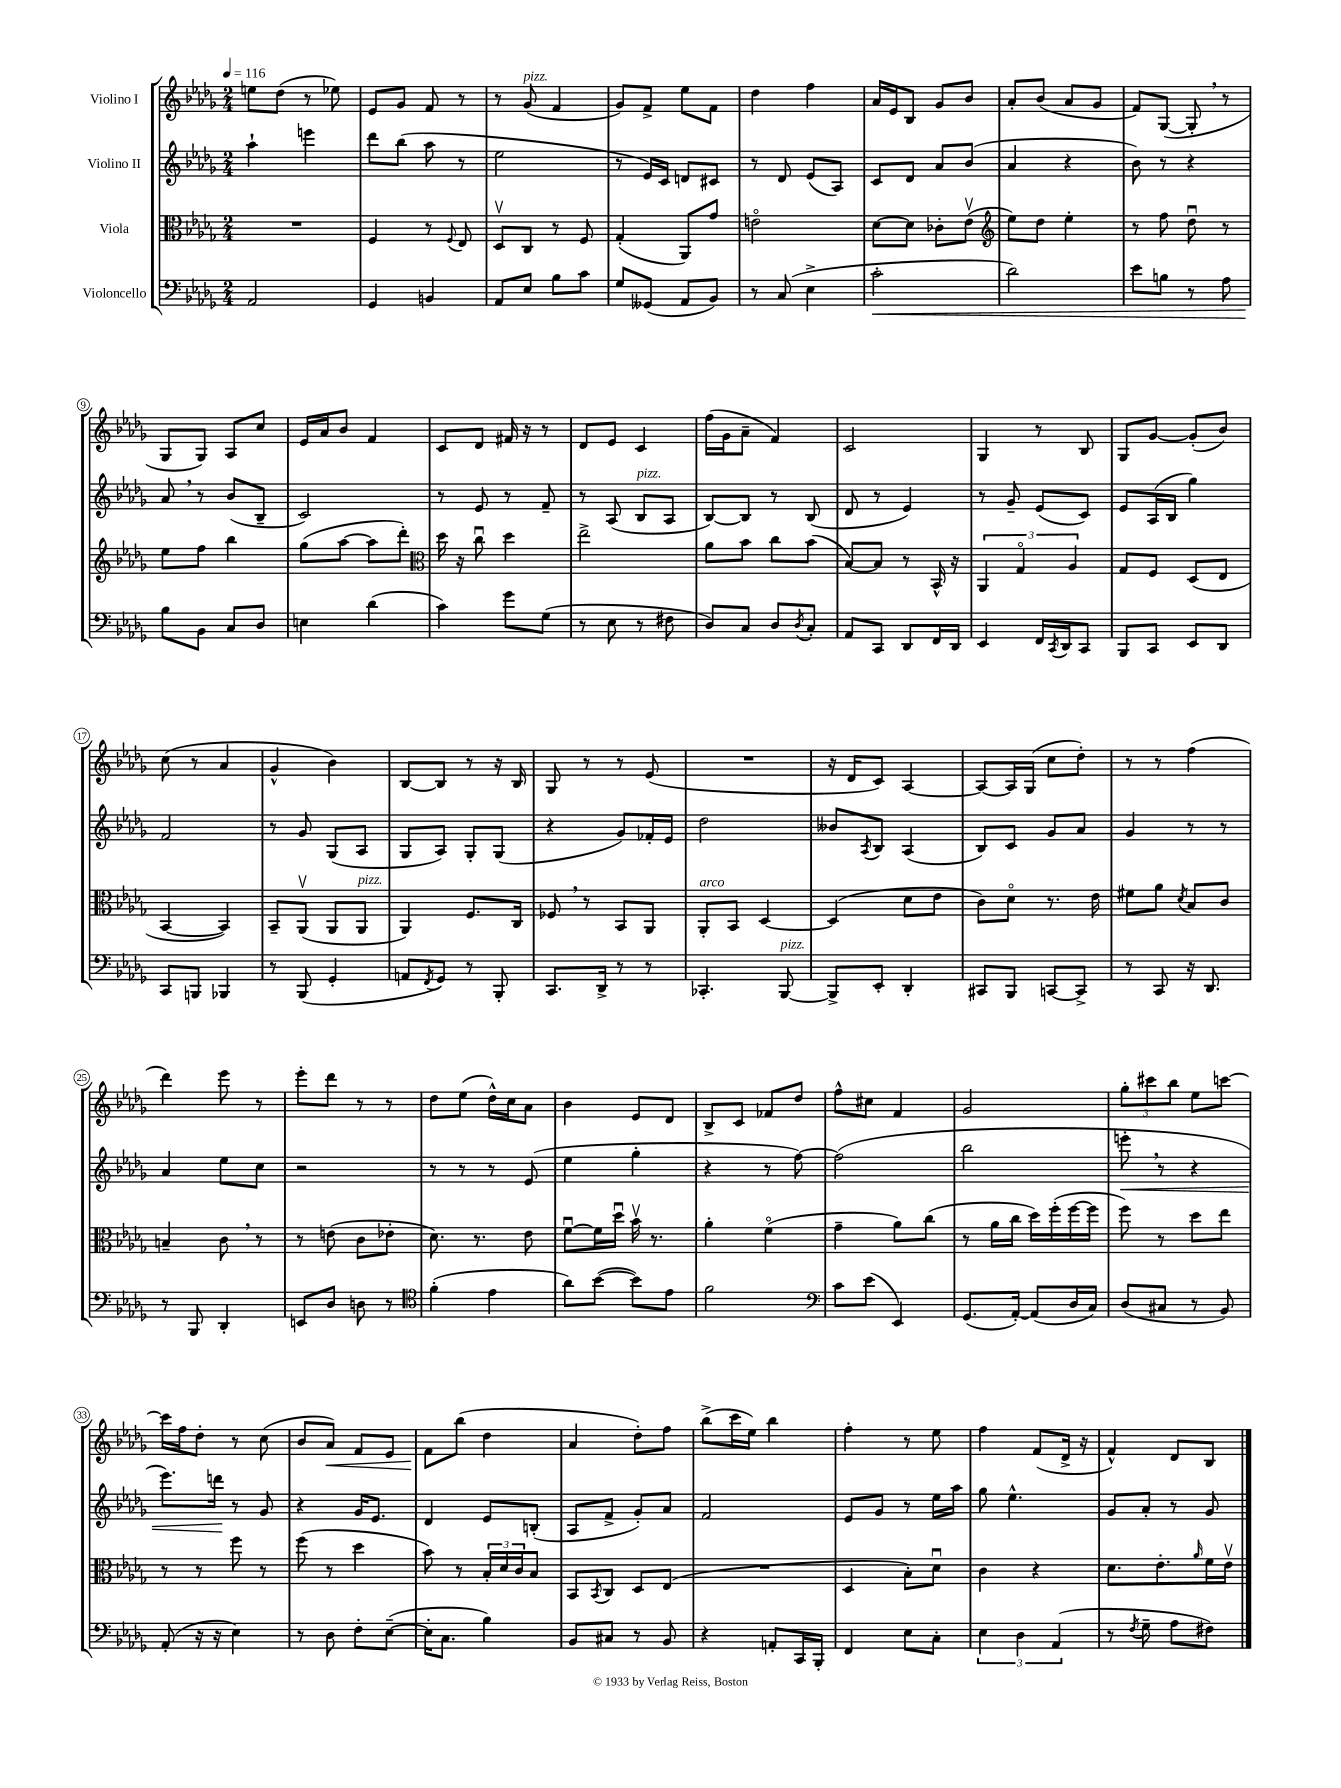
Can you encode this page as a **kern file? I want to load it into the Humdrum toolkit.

**kern	**kern	**kern	**kern
*staff4	*staff3	*staff2	*staff1
*clefF4	*clefC3	*clefG2	*clefG2
*k[b-e-a-d-g-]	*k[b-e-a-d-g-]	*k[b-e-a-d-g-]	*k[b-e-a-d-g-]
*M2/4	*M2/4	*M2/4	*M2/4
*MM116	*MM116	*MM116	*MM116
2AA-	2r	4aa-`	8ee
.	.	.	(8dd-
.	.	4eee	8r
.	.	.	8ee-)
=	=	=	=
4GG-	4F	8ddd-	8e-
.	.	(8bb-	8g-
4BB	8r	8aa-	8f
.	8qqF	.	.
.	8E-	8r	8r
=	=	=	=
8AA-	8D-v	2ee-	8r
8E-	8C	.	(8g-
8B-	8r	.	4f
8c	8F	.	.
=	=	=	=
8G-	(4G-'	8r	8g-)
(8GG--	.	16e-)	8f^
.	.	16c	.
8AA-	8AA-)	8d	8ee-
8BB-)	8g-	8c#	8f
=	=	=	=
8r	2eo	8r	4dd-
(8C	.	8d-	.
4E-^	.	(8e-	4ff
.	.	8A-)	.
=	=	=	=
2c'	[8d-	8c	16a-
.	.	.	16e-
.	8d-]	8d-	8B-
.	8c-'	8a-	8g-
.	(8e-v	(8b-	8b-
=	=	=	=
*	*clefG2	*	*
2d-)	8ee-)	4a-	8a-'
.	8dd-	.	(8b-
.	4ee-'	4r	8a-
.	.	.	8g-
=	=	=	=
8e-	8r	8b-)	8f)
8B	8ff	8r	([8G-
8r	8dd-u	4r	8G-']
8A-	8r	.	8r
=	=	=	=
8B-	8ee-	8a-	8G-
8BB-	8ff	8r	8G-)
8C	4bb-	(8b-	8A-
8D-	.	8B-~	8cc
=	=	=	=
4E	(8gg-	2c)	16e-
.	.	.	16a-
.	[8aa-	.	8b-
(4d-	8aa-]	.	4f
.	8ddd-')	.	.
=	=	=	=
*	*clefC3	*	*
4c)	16dd-	8r	8c
.	16r	.	.
.	8ccu	8e-	8d-
8g-	4dd-	8r	16f#
.	.	.	16r
(8G-	.	8f~	8r
=	=	=	=
8r	2ee-^	8r	8d-
8E-	.	(8A-	8e-
8r	.	8B-	4c
8F#	.	8A-	.
=	=	=	=
8D-)	8a-	[8B-)	(16ff
.	.	.	16g-
8C	8b-	8B-]	8a-~
8D-	8cc	8r	4f)
8qD-	.	.	.
8C'	(8b-	(8B-	.
=	=	=	=
8AA-	[8B-)	8d-	2c
8CC	8B-]	8r	.
8DD-	8r	4e-)	.
16FF	16BB-^^	.	.
16DD-	16r	.	.
=	=	=	=
4EE-	6AA-	8r	4G-
.	.	8g-~	.
.	6G-o	.	.
16FF	.	(8e-	8r
8qCC	.	.	.
16DD-	.	.	.
.	6A-	.	.
8CC	.	8c)	8B-
=	=	=	=
8BBB-	8G-	8e-	8G-
8CC	8F	(16A-	[8g-
.	.	16B-	.
8EE-	(8D-	4gg-)	(8g-']
8DD-	8E-	.	8b-)
=	=	=	=
8CC	[4BB-	2f	(8cc
8BBB	.	.	8r
4BBB-	4BB-])	.	4a-
=	=	=	=
8r	8BB-~	8r	4g-^^
(8BBB-	(8AA-v	8g-	.
4GG-'	8AA-	(8G-	4b-)
.	8AA-	8A-	.
=	=	=	=
8AA	4AA-)	8G-	[8B-
8qFF	.	.	.
8GG-)	.	8A-)	8B-]
8r	8.F	8G-'	8r
8BBB-'	.	(8G-	16r
.	16C	.	16B-
=	=	=	=
8.CC	8F-	4r	8G-
.	8r	.	8r
16DD-^	.	.	.
8r	8BB-	8g-)	8r
8r	8AA-	16f-'	(8e-
.	.	16e-	.
=	=	=	=
4.CC-'	8AA-'	2dd-	2r
.	8BB-	.	.
.	[4D-	.	.
[8BBB-	.	.	.
=	=	=	=
8BBB-^]	(4D-]	8b--	16r
.	.	.	16d-
.	.	8qA-	.
8EE-'	.	8B-	8c)
4DD-'	8d-	(4A-	[4A-
.	8e-	.	.
=	=	=	=
8CC#	8c)	8B-)	8A-_
8BBB-	8d-o	8c	16A-]
.	.	.	(16G-
[8CC	8.r	8g-	8cc
8CC^]	.	8a-	8dd-')
.	16e-	.	.
=	=	=	=
8r	8f#	4g-	8r
8CC	8a-	.	8r
.	8qd-	.	.
16r	8B-	8r	(4ff
8.DD-	.	.	.
.	8c	8r	.
=	=	=	=
8r	4B~	4a-	4ddd-)
8BBB-	.	.	.
4DD-'	8c	8ee-	8eee-
.	8r	8cc	8r
=	=	=	=
8EE	8r	2r	8eee-'
8D-	(8e	.	8ddd-
8D	8c	.	8r
8r	8e-'	.	8r
=	=	=	=
*clefC4	*	*	*
(4f'	8.d-)	8r	8dd-
.	.	8r	(8ee-
.	8.r	.	.
4e-	.	8r	16dd-^^)
.	.	.	16cc
.	8e-	(8e-	8a-
=	=	=	=
8a-)	[8fu	4ee-	4b-
([8b-	16f]	.	.
.	16dd-u	.	.
8b-])	16b-v	4gg-'	8e-
.	8.r	.	.
8e-	.	.	8d-
=	=	=	=
2f	4a-'	4r	8B-^
.	.	.	8c
.	(4fo	8r	8f-
.	.	[8ff)	8dd-
=	=	=	=
*clefF4	*	*	*
8c	4g-~	(2ff]	8ff^^
(8e-	.	.	8cc#
4EE-)	8a-)	.	4f
.	(8cc	.	.
=	=	=	=
(8.GG-	8r	2bb-	2g-
.	16a-	.	.
[16AA-')	16cc	.	.
(8AA-]	16dd-)	.	.
.	(16ff'	.	.
16D-	[16ff	.	.
16C)	16ff]	.	.
=	=	=	=
(8D-	8ff)	8eee'	12gg-'
.	.	.	12ccc#
8C#	8r	8r	.
.	.	.	12bb-
8r	8dd-	4r	8ee-
8BB-)	8ee-	.	[8ccc
=	=	=	=
(8AA-'	8r	8.eee-)	16ccc]
.	.	.	16ff
16r	8r	.	8dd-'
16r	.	16ddd	.
4E-)	8ff	8r	8r
.	8r	8g-	(8cc
=	=	=	=
8r	(8ff	4r	8b-
8D-	8r	.	8a-)
8F'	4dd-	16g-	8f
.	.	8.e-	.
([8E-~	.	.	8e-
=	=	=	=
16E-']	8b-)	4d-	8f
8.C	.	.	.
.	8r	.	(8bb-
4B-)	24B-'	8e-	4dd-
.	24d-	.	.
.	24c	.	.
.	8B-	(8B'	.
=	=	=	=
8BB-	8BB-	8A-	4a-
.	8qBB-	.	.
8C#	8C	8f^	.
8r	8D-	8g-')	8dd-')
8BB-	(8E-	8a-	8ff
=	=	=	=
4r	2r	2f	(8bb-^
.	.	.	16ccc
.	.	.	16ee-)
8AA'	.	.	4bb-
16CC	.	.	.
16BBB-'	.	.	.
=	=	=	=
4FF	4D-	8e-	4ff'
.	.	8g-	.
8E-	8B-')	8r	8r
8C'	8d-u	16ee-	8ee-
.	.	16aa-	.
=	=	=	=
6E-	4c	8gg-	4ff
.	.	4.ee-^^	.
6D-	.	.	.
.	4r	.	(8f
(6AA-	.	.	.
.	.	.	16d-^
.	.	.	16r
=	=	=	=
8r	8.d-	8g-	4f^^)
8qF	.	.	.
8G-~	.	8a-'	.
.	8.e-'	.	.
8A-	.	8r	8d-
.	16qqa-	.	.
8F#)	16f	8g-	8B-
.	16e-v	.	.
==	==	==	==
*-	*-	*-	*-
